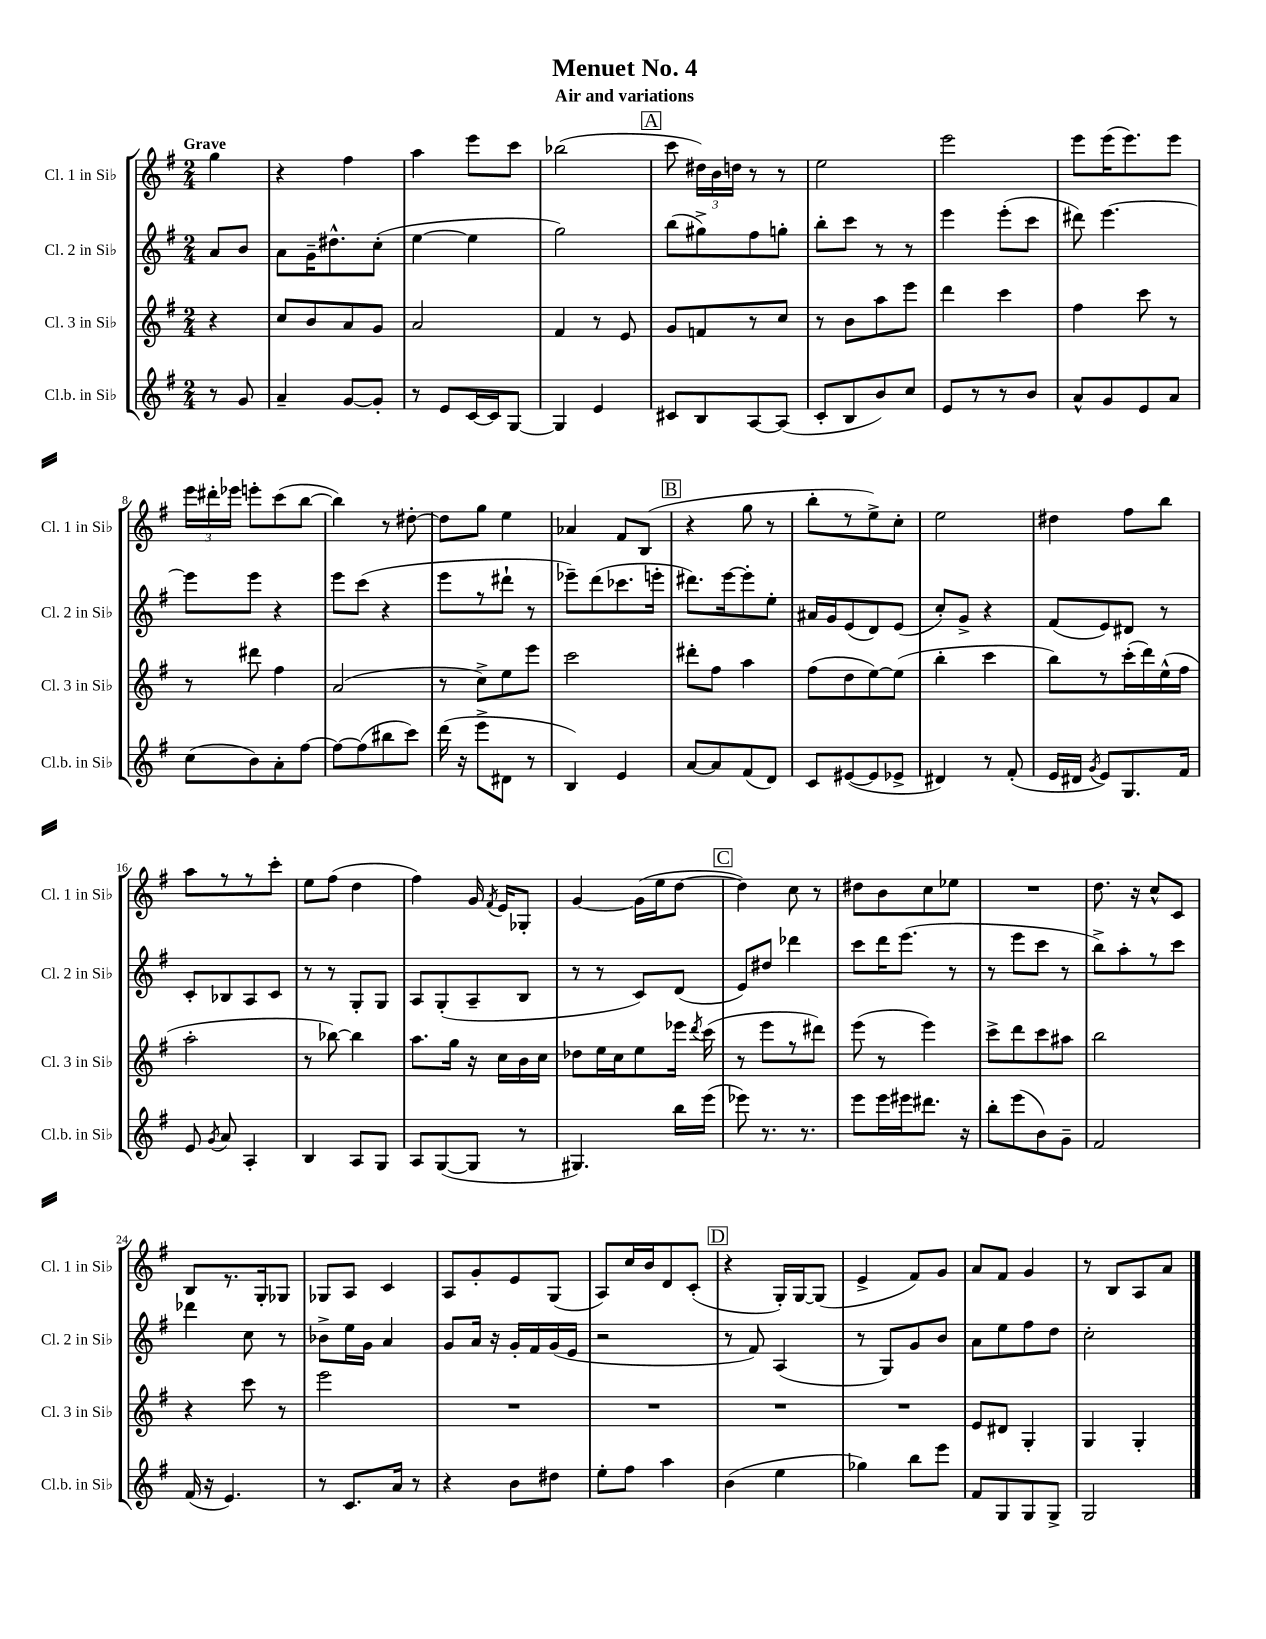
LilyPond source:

\header { title = "Menuet No. 4" subtitle = "Air and variations" }
<<
\new StaffGroup <<
\new Staff = "s0" \with { instrumentName = "Cl. 1 in Sib" shortInstrumentName = "Cl. 1 in Sib" } {
    \clef treble \key g \major \numericTimeSignature \time 2/4 \partial 4 \tempo "Grave"
    \autoBeamOff g''4 |
    r4 fis''4 |
    a''4 e'''8[ c'''8] |
    bes''2( |
    \mark \markup { \box "A" } c'''8 \tuplet 3/2 { dis''16[) b'16 d''16] } r8 r8 |
    e''2 |
    e'''2 |
    e'''8[ e'''16( e'''8.) e'''8] |
    \tuplet 3/2 { e'''16[ dis'''16-. ees'''16] } e'''8[-. c'''8( b''8]~ |
    b''4) r8 dis''8~-. |
    dis''8[ g''8] e''4 |
    aes'4 fis'8[ b8]( |
    \mark \markup { \box "B" } r4 g''8 r8 |
    b''8[-. r8 e''8->) c''8]-. |
    e''2 |
    dis''4 fis''8[ b''8] |
    a''8[ r8 r8 c'''8]-. |
    e''8[ fis''8]( d''4 |
    fis''4) g'16 \acciaccatura { fis'8 } e'16[ ges8]-. |
    g'4~ g'16[( e''16 d''8]~ |
    \mark \markup { \box "C" } d''4) c''8 r8 |
    dis''8[ b'8 c''8 ees''8] |
    R2 |
    d''8. r16 c''8[-^ c'8] |
    b8[ r8. g16-. ges8] |
    ges8[ a8] c'4 |
    a8[ g'8-. e'8 g8]( |
    a8[) c''16 b'16 d'8 c'8]-.( |
    \mark \markup { \box "D" } r4 g16[-.) g16~ g8]( |
    e'4-> fis'8[) g'8] |
    a'8[ fis'8] g'4 |
    r8 b8[ a8 a'8] \bar "|." |
}
\new Staff = "s1" \with { instrumentName = "Cl. 2 in Sib" shortInstrumentName = "Cl. 2 in Sib" } {
    \clef treble \key g \major \numericTimeSignature \time 2/4 \partial 4
    \autoBeamOff a'8[ b'8] |
    a'8[ g'16-- dis''8.-^ c''8]-.( |
    e''4~ e''4 |
    g''2) |
    \mark \markup { \box "A" } b''8[( gis''8->) fis''8 g''8]-. |
    b''8[-. c'''8] r8 r8 |
    e'''4 e'''8[-.( c'''8] |
    dis'''8) e'''4.~ |
    e'''8[ e'''8] r4 |
    e'''8[ c'''8]( r4 |
    e'''8[ r8 dis'''8]-! r8 |
    ees'''8[--) d'''8( ces'''8. e'''16]-. |
    \mark \markup { \box "B" } dis'''8.[) e'''16~ e'''8-. e''8]-. |
    ais'16[ g'16 e'8( d'8) e'8]( |
    c''8[-.) g'8]-> r4 |
    fis'8[( e'8) dis'8] r8 |
    c'8[-. bes8 a8 c'8] |
    r8 r8 g8[-. g8] |
    a8[ g8-.( a8-- b8] |
    r8 r8 c'8[) d'8]( |
    \mark \markup { \box "C" } e'8[) dis''8] des'''4 |
    c'''8[ d'''16 e'''8.]( r8 |
    r8 e'''8[ c'''8] r8 |
    b''8[->) a''8-. r8 c'''8] |
    des'''4 c''8 r8 |
    bes'8[-> e''16 g'16] a'4 |
    g'8[ a'16] r16 g'16[-. fis'16 g'16( e'16] |
    r2 |
    \mark \markup { \box "D" } r8 fis'8) a4( |
    r8 g8[) g'8 b'8] |
    a'8[ e''8 fis''8 d''8] |
    c''2-. \bar "|." |
}
\new Staff = "s2" \with { instrumentName = "Cl. 3 in Sib" shortInstrumentName = "Cl. 3 in Sib" } {
    \clef treble \key g \major \numericTimeSignature \time 2/4 \partial 4
    \autoBeamOff r4 |
    c''8[ b'8 a'8 g'8] |
    a'2 |
    fis'4 r8 e'8 |
    \mark \markup { \box "A" } g'8[ f'8 r8 c''8] |
    r8 b'8[ a''8 e'''8] |
    d'''4 c'''4 |
    fis''4 c'''8 r8 |
    r8 dis'''8 fis''4 |
    a'2( |
    r8 c''8[->) e''8 e'''8] |
    c'''2 |
    \mark \markup { \box "B" } dis'''8[-. fis''8] a''4 |
    fis''8[( d''8 e''8~) e''8]( |
    b''4-. c'''4 |
    b''8[) r8 c'''16-.( d'''16) e''16-^( fis''16] |
    a''2-. |
    r8 bes''8~) bes''4 |
    a''8.[ g''16] r16 c''16[ b'16 c''16] |
    des''8[ e''16 c''16 e''8 ees'''16] \acciaccatura { d'''8 } c'''16( |
    \mark \markup { \box "C" } r8 e'''8[ r8 dis'''8]) |
    e'''8( r8 e'''4) |
    c'''8[-> d'''8 c'''8 ais''8] |
    b''2 |
    r4 c'''8 r8 |
    e'''2 |
    R2 |
    R2 |
    \mark \markup { \box "D" } R2 |
    R2 |
    e'8[ dis'8] g4-. |
    g4 g4-. \bar "|." |
}
\new Staff = "s3" \with { instrumentName = "Cl.b. in Sib" shortInstrumentName = "Cl.b. in Sib" } {
    \clef treble \key g \major \numericTimeSignature \time 2/4 \partial 4
    \autoBeamOff r8 g'8 |
    a'4-- g'8[~ g'8]-. |
    r8 e'8[ c'16~ c'16 g8]~ |
    g4 e'4 |
    \mark \markup { \box "A" } cis'8[ b8 a8~ a8]( |
    c'8[-. b8 b'8) c''8] |
    e'8[ r8 r8 b'8] |
    a'8[-^ g'8 e'8 a'8] |
    c''8[( b'8) a'8-. fis''8]~ |
    fis''8[~ fis''8( bis''8 c'''8]) |
    d'''16( r16 e'''8[-> dis'8] r8 |
    b4) e'4 |
    \mark \markup { \box "B" } a'8[~ a'8 fis'8( d'8]) |
    c'8[ eis'8~( eis'8 ees'8]-> |
    dis'4) r8 fis'8-.( |
    e'16[ dis'16] \acciaccatura { g'8 } e'8[) g8. fis'16] |
    e'8 \acciaccatura { g'8 } a'8 a4-. |
    b4 a8[ g8] |
    a8[ g8~( g8] r8 |
    gis4.) b''16[ e'''16]( |
    \mark \markup { \box "C" } ees'''8) r8. r8. |
    e'''8[ e'''16 eis'''16 dis'''8.] r16 |
    b''8[-. e'''8( b'8) g'8]-- |
    fis'2 |
    fis'16( r16 e'4.) |
    r8 c'8.[ a'16] r8 |
    r4 b'8[ dis''8] |
    e''8[-. fis''8] a''4 |
    \mark \markup { \box "D" } b'4( e''4 |
    ges''4) b''8[ e'''8] |
    fis'8[ g8 g8 g8]-> |
    g2 \bar "|." |
}
>>
>>
